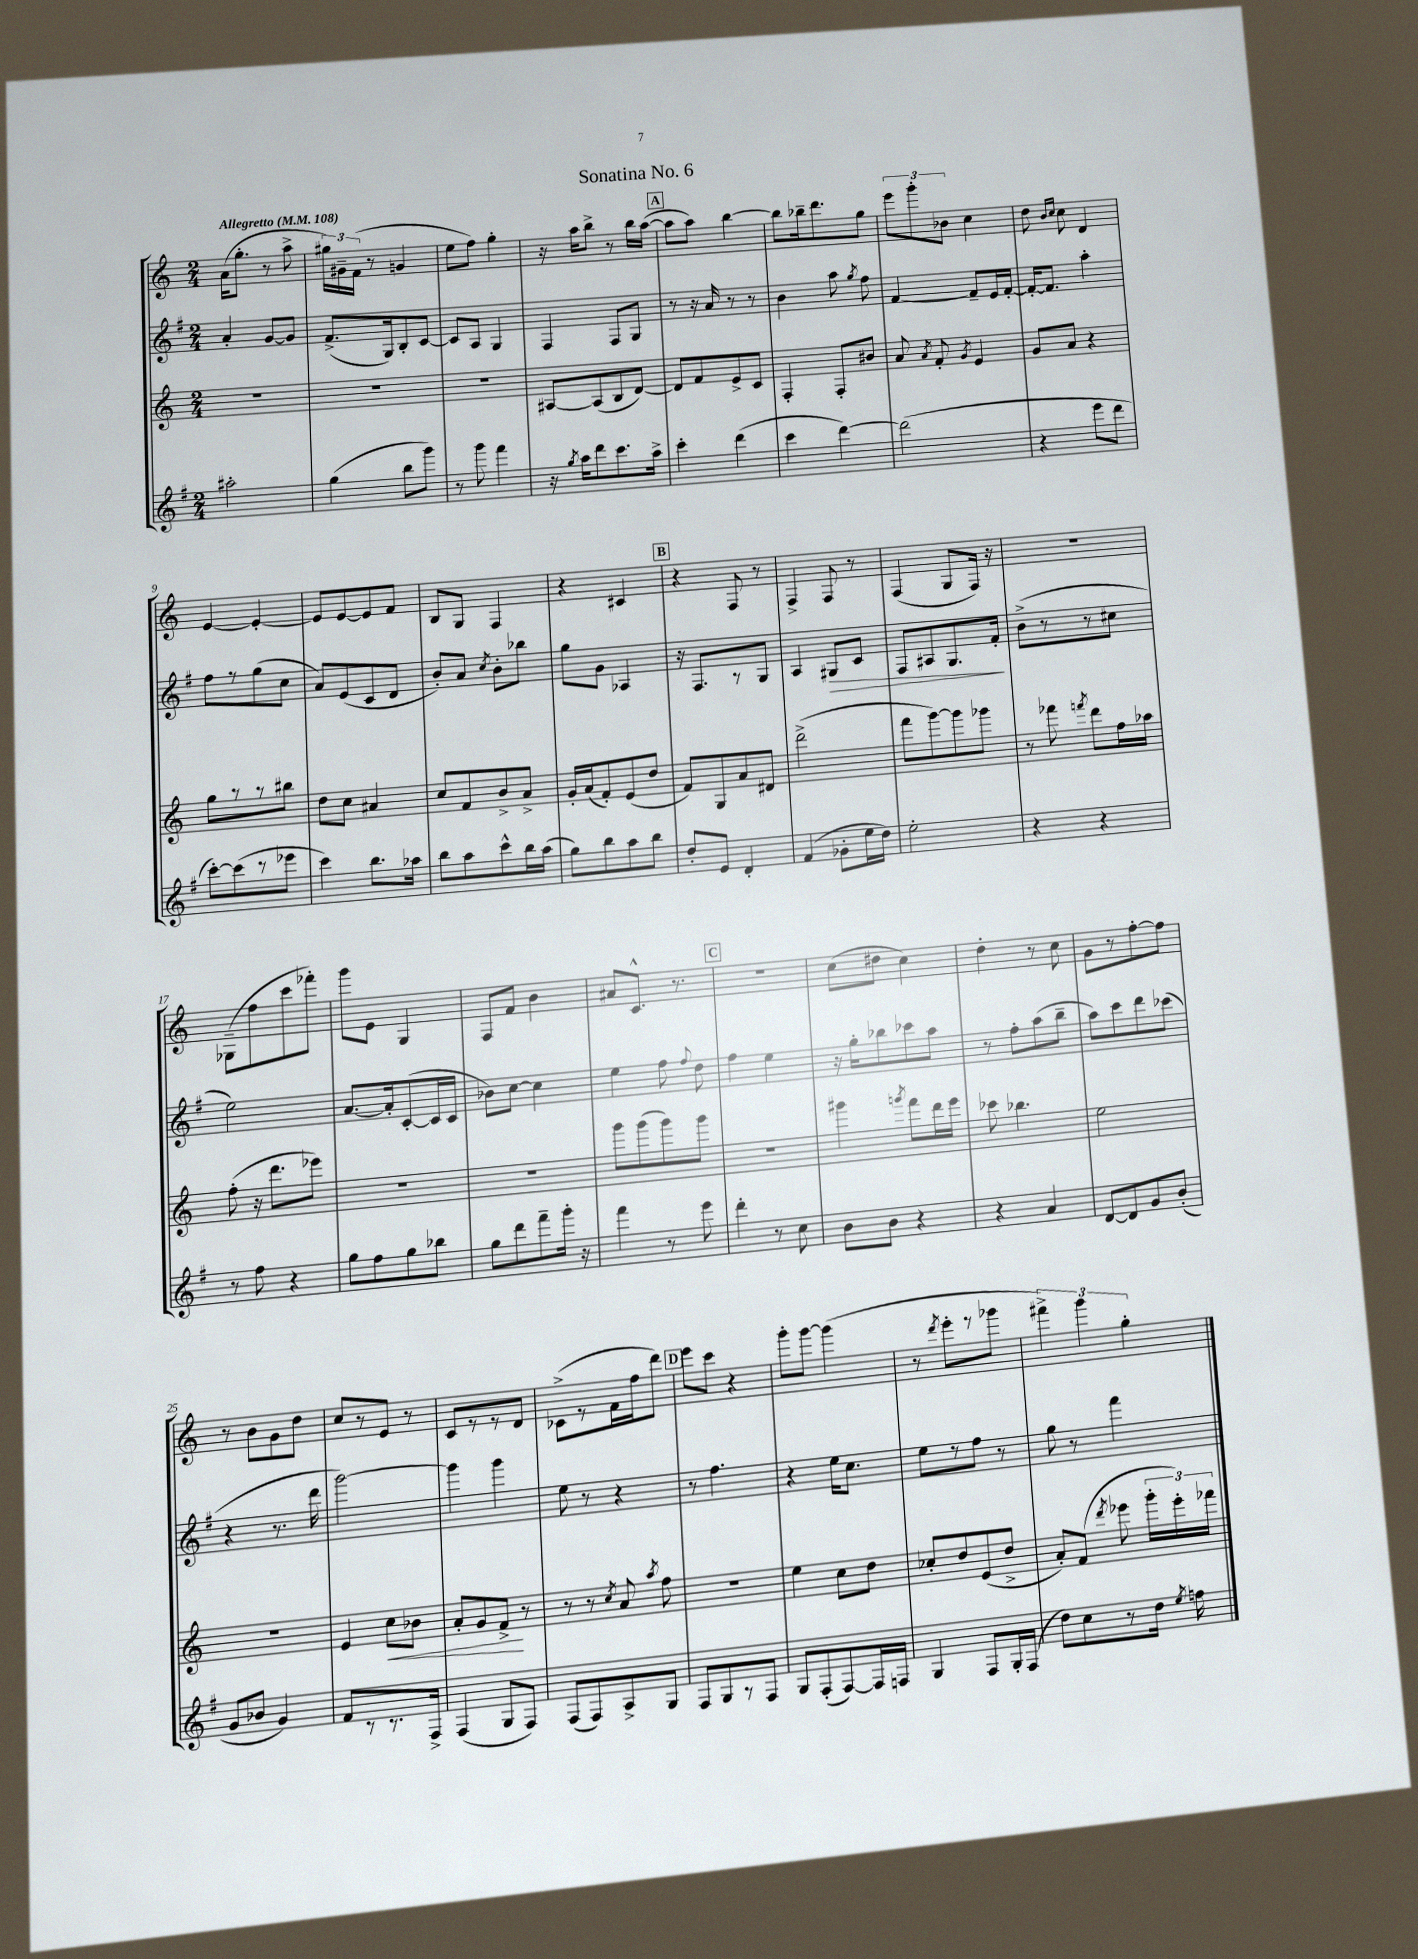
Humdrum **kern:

**kern	**kern	**dynam	**kern	**dynam	**kern
*part4	*part3	*part3	*part2	*part2	*part1
*staff4	*staff3	*staff3	*staff2	*staff2	*staff1
*clefG2	*clefG2	*	*clefG2	*	*clefG2
*k[f#]	*k[]	*	*k[f#]	*	*k[]
*M2/4	*M2/4	*	*M2/4	*	*M2/4
*MM108	*MM108	*	*MM108	*	*MM108
=1	=1	=1	=1	=1	=1
!	!	!	!	!	!LO:TX:a:B:t=Allegretto
2aa#X'\	2r	.	4a'/	.	(16a\KL
.	.	.	.	.	8.gg'\J
.	.	.	[8g/L	.	8r
.	.	.	8g/J]	.	8aa^\
=2	=2	=2	=2	=2	=2
(4gg\	2r	.	(8.f#^/L	.	24gg#X\LL)
.	.	.	.	.	24g#X~\
.	.	.	.	.	(24f\JJ
.	.	.	.	.	8r
.	.	.	16G/k)	.	.
8bb\L	.	.	8B'/	.	4gn/
8ggg\J)	.	.	[8c/J	.	.
=3	=3	=3	=3	=3	=3
8r	2r	.	8c/L]	.	8ee\L
8ggg\	.	.	8A/J	.	8ff\J)
4fff#\	.	.	4G/	.	4gg'\
=4	=4	=4	=4	=4	=4
16r	[8A#X/L	.	4F#/	.	16r
8qgg/	.	.	.	.	.
16aa\KL	.	.	.	.	16aa\KL
8ddd\	(8A#/]	.	.	.	8bb^\J
8.ccc\	8B/	.	8F#/L	.	8r
.	[8d/J)	.	8G/J	.	16bb\LL
16aa^\Jk	.	.	.	.	([16aa\JJ
!!LO:REH:place=s1:t=A
=5	=5	=5	=5	=5	=5
4ccc'\	8d/L]	.	8r	.	8aa\L]
.	8f/	.	16r	.	8aa\J)
.	.	.	16a/	.	.
(4ddd\	8e^/	.	8r	.	[4bb\
.	8c/J	.	8r	.	.
=6	=6	=6	=6	=6	=6
4ccc\	4F'/	.	4b\	.	8bb\L]
.	.	.	.	.	16bb-X~\k
.	.	.	.	.	8.ddd\
[4ddd\)	8F'/L	.	8aa\	.	.
.	.	.	8qgg/	.	.
.	8b#X/J	.	8ff#\	.	8gg\J
=7	=7	=7	=7	=7	=7
(2ddd\]	8a/	.	[4f#/	.	12eee\L
.	.	.	.	.	12ggg'\
.	8qa/	.	.	.	.
.	8f'/	.	.	.	.
.	.	.	.	.	12b-X\J
.	8qg/	.	.	.	.
.	4e/	.	8f#~/L]	.	4cc\
.	.	.	16e/L	.	.
.	.	.	[16f#'/JJ	.	.
=8	=8	=8	=8	=8	=8
4r	8g/L	.	16f#'/KL_	.	8dd\
.	.	.	8.f#/J]	.	.
.	.	.	.	.	16qqb/LL
.	.	.	.	.	16qqcc/JJ
.	8a/J	.	.	.	8cc\
8eee\L	4r	.	4aa'\	.	4d/
8ddd\J	.	.	.	.	.
!!LO:LB:g=z
=9	=9	=9	=9	=9	=9
[8ccc'\L)	8gg\L	.	8ff#\L	.	[4e/
(8ccc\]	8r	.	8r	.	.
8r	8r	.	(8gg\	.	4e'/_
8eee-X\J	8bb#X\J	.	8cc\J	.	.
=10	=10	=10	=10	=10	=10
4ccc\)	8dd\L	.	8a/L)	.	8e/L]
.	8cc\J	.	(8e/	.	[8e/
8.bb\L	4a#X/	.	8c/	.	8e/]
.	.	.	8d/J	.	8f/J
16aa-X\Jk	.	.	.	.	.
=11	=11	=11	=11	=11	=11
8bb\L	8cc/L	.	8b'/L)	.	8B/L
8aa\	8f/	.	8a/J	.	8G/J
.	.	.	8qcc/	.	.
8ccc^^\	8b^/	.	8b'\L	.	4F/
16bb\L	8a^/J	.	8bb-X\J	.	.
(16aa\JJ	.	.	.	.	.
=12	=12	=12	=12	=12	=12
8gg\L)	16g'/LL	.	8gg\L	.	4r
.	(16a/J	.	.	.	.
8bb\	8f'/)	.	8g\J	.	.
8aa\	(8e/	.	4A-X/	.	4c#X/
8bb\J	8dd/J	.	.	.	.
!!LO:REH:place=s1:t=B
=13	=13	=13	=13	=13	=13
8dd'/L	8f/L)	.	16r	.	4r
.	.	.	8.F#/L	.	.
8e/J	8G/	.	.	.	.
4d'/	8a/	.	8r	.	8F/
.	8d#X/J	.	8G/J	.	8r
=14	=14	=14	=14	=14	=14
(4f#/	(2ddd^\	.	4A/	.	4F^/
!	!	!	!	!LO:HP:b	!
8g-X'\L	.	.	8G#X/L	>	8F/
16ee\L	.	.	8c/J	.	8r
16dd\JJ)	.	.	.	.	.
=15	=15	=15	=15	=15	=15
2ee'\	8fff\L	.	8F#/L	.	(4F/
.	[8ggg\)	.	8A#X/	.	.
.	8ggg\]	.	8.G/	.	8G/L
.	8ggg-X\J	.	.	.	16F/Jk)
.	.	.	16f#'/Jk	.	16r
.	.	.	.	]	.
=16	=16	=16	=16	=16	=16
4r	8r	.	(8b^\L	.	2r
.	8fff-X\	.	8r	.	.
.	8qfffn/	.	.	.	.
4r	8ddd\L	.	8r	.	.
.	16ff\L	.	8cc#X\J	.	.
.	16aa-X\JJ	.	.	.	.
!!LO:LB:g=z
=17	=17	=17	=17	=17	=17
8r	(8ff'\	.	2ee\)	.	(8G-X~\L
8ff#\	16r	.	.	.	8ff\
.	8.ddd\L	.	.	.	.
4r	.	.	.	.	8ccc\
.	8eee-X\J)	.	.	.	8fff-X'\J)
=18	=18	=18	=18	=18	=18
8gg\L	2r	.	[8.a/L	.	8ggg\L
8ff#\	.	.	.	.	8e\J
.	.	.	16a'/k]	.	.
8gg\	.	.	([8c'/	.	4G/
8bb-X\J	.	.	16c/L]	.	.
.	.	.	16c/JJ	.	.
=19	=19	=19	=19	=19	=19
8gg\L	2r	.	8b-X\L)	.	8F/L
8ddd\	.	.	[8cc\J	.	8f/J
8fff#~\	.	.	4cc\]	.	4b\
16ggg'\Jk	.	.	.	.	.
16r	.	.	.	.	.
=20	=20	=20	=20	=20	=20
4fff#\	8ggg\L	.	4ee\	.	8a#X/L
.	(8ggg\	.	.	.	8.c^^/J
8r	8ggg\)	.	8ff#\	.	.
.	.	.	.	.	8.r
.	.	.	8qqff#/	.	.
8eee\	8ggg\J	.	8dd\	.	.
!!LO:REH:place=s1:t=C
=21	=21	=21	=21	=21	=21
4ddd'\	2r	.	4ff#\	.	2r
8r	.	.	4ee\	.	.
8cc\	.	.	.	.	.
=22	=22	=22	=22	=22	=22
8b\L	4ggg#X\	.	16r	.	(8cc\L
.	.	.	16gg'\KL	.	.
8b\J	.	.	8bb-X\	.	8dd#X\J
.	8qgggn/	.	.	.	.
4r	8fff\L	.	8ccc-X\	.	4cc\)
.	16ddd\L	.	8aa\J	.	.
.	16eee\JJ	.	.	.	.
=23	=23	=23	=23	=23	=23
4r	8ccc-X\	.	8r	.	4dd'\
.	4.bb-X\	.	8ff#'\L	.	.
4a/	.	.	(8aa\	.	8r
.	.	.	8bb~\J	.	8cc\
=24	=24	=24	=24	=24	=24
[8d/L	2ee\	.	8aa\L)	.	8g\L
8d/]	.	.	8ccc\	.	8r
8g/	.	.	8ddd\	.	[8ff'\
(8b'/J	.	.	(8ccc-X\J	.	8ff\J]
!!LO:LB:g=z
=25	=25	=25	=25	=25	=25
8g/L	2r	.	4r	.	8r
8b-X/J	.	.	.	.	8b\L
4g/)	.	.	8.r	.	8g\
.	.	.	.	.	8dd\J
.	.	.	16ddd\	.	.
=26	=26	=26	=26	=26	=26
8f#/L	4e/	.	[2ggg\)	.	8cc/L
8r	.	.	.	.	8r
!	!	!LO:HP:b	!	!	!
8.r	8cc\L	<	.	.	8e/J
.	8b-X\J	.	.	.	8r
16F#^/Jk	.	.	.	.	.
=27	=27	=27	=27	=27	=27
(4F#/	8a'/L	.	4ggg\]	.	8c/L
.	8g/	.	.	.	8r
8G/L	8f^/J	.	4ggg\	.	8r
8F#/J)	8r	[	.	.	8d/J
=28	=28	=28	=28	=28	=28
(8F#/L	8r	.	8ee\	.	(8c-X^\L
8F#/)	8r	.	8r	.	8r
.	8qcc/	.	.	.	.
8A^/	8a/	.	4r	.	16f\L
.	.	.	.	.	16ff\J
.	8qaa/	.	.	.	.
8G/J	8ff\	.	.	.	8ddd\J)
!!LO:REH:place=s1:t=D
=29	=29	=29	=29	=29	=29
8F#/L	2r	.	8r	.	8eee\L
8G/	.	.	4.ff#\	.	8ccc\J
8r	.	.	.	.	4r
8F#/J	.	.	.	.	.
=30	=30	=30	=30	=30	=30
8G/L	4ee\	.	4r	.	8ggg'\L
(8F#'/	.	.	.	.	[8ggg\J
[8F#/)	8cc\L	.	16ee\KL	.	(4ggg\]
.	.	.	8.cc\J	.	.
16F#/L]	8dd\J	.	.	.	.
16Fn/JJ	.	.	.	.	.
=31	=31	=31	=31	=31	=31
4G/	8cc-X'/L	.	8ee\L	.	8r
.	.	.	.	.	8qddd/
.	8dd/	.	8r	.	8eee'\L
8F#/L	(8e/	.	8ff#\J	.	8r
16G'/L	8dd^/J	.	8r	.	8ggg-X\J
(16F#/JJ	.	.	.	.	.
=32	=32	=32	=32	=32	=32
8dd\L)	8a'/L)	.	8gg\	.	6fff#X^\)
8cc\	(8f/J	.	8r	.	.
.	.	.	.	.	6ggg\
.	8qddd/	.	.	.	.
8r	8eee-X\	.	4fff#\	.	.
.	.	.	.	.	6gg'\
16dd\Jk	24ggg'\LL	.	.	.	.
.	24eee-'\)	.	.	.	.
8qee/	.	.	.	.	.
16ffn\	.	.	.	.	.
.	24fff-X\JJ	.	.	.	.
==	==	==	==	==	==
*-	*-	*-	*-	*-	*-
